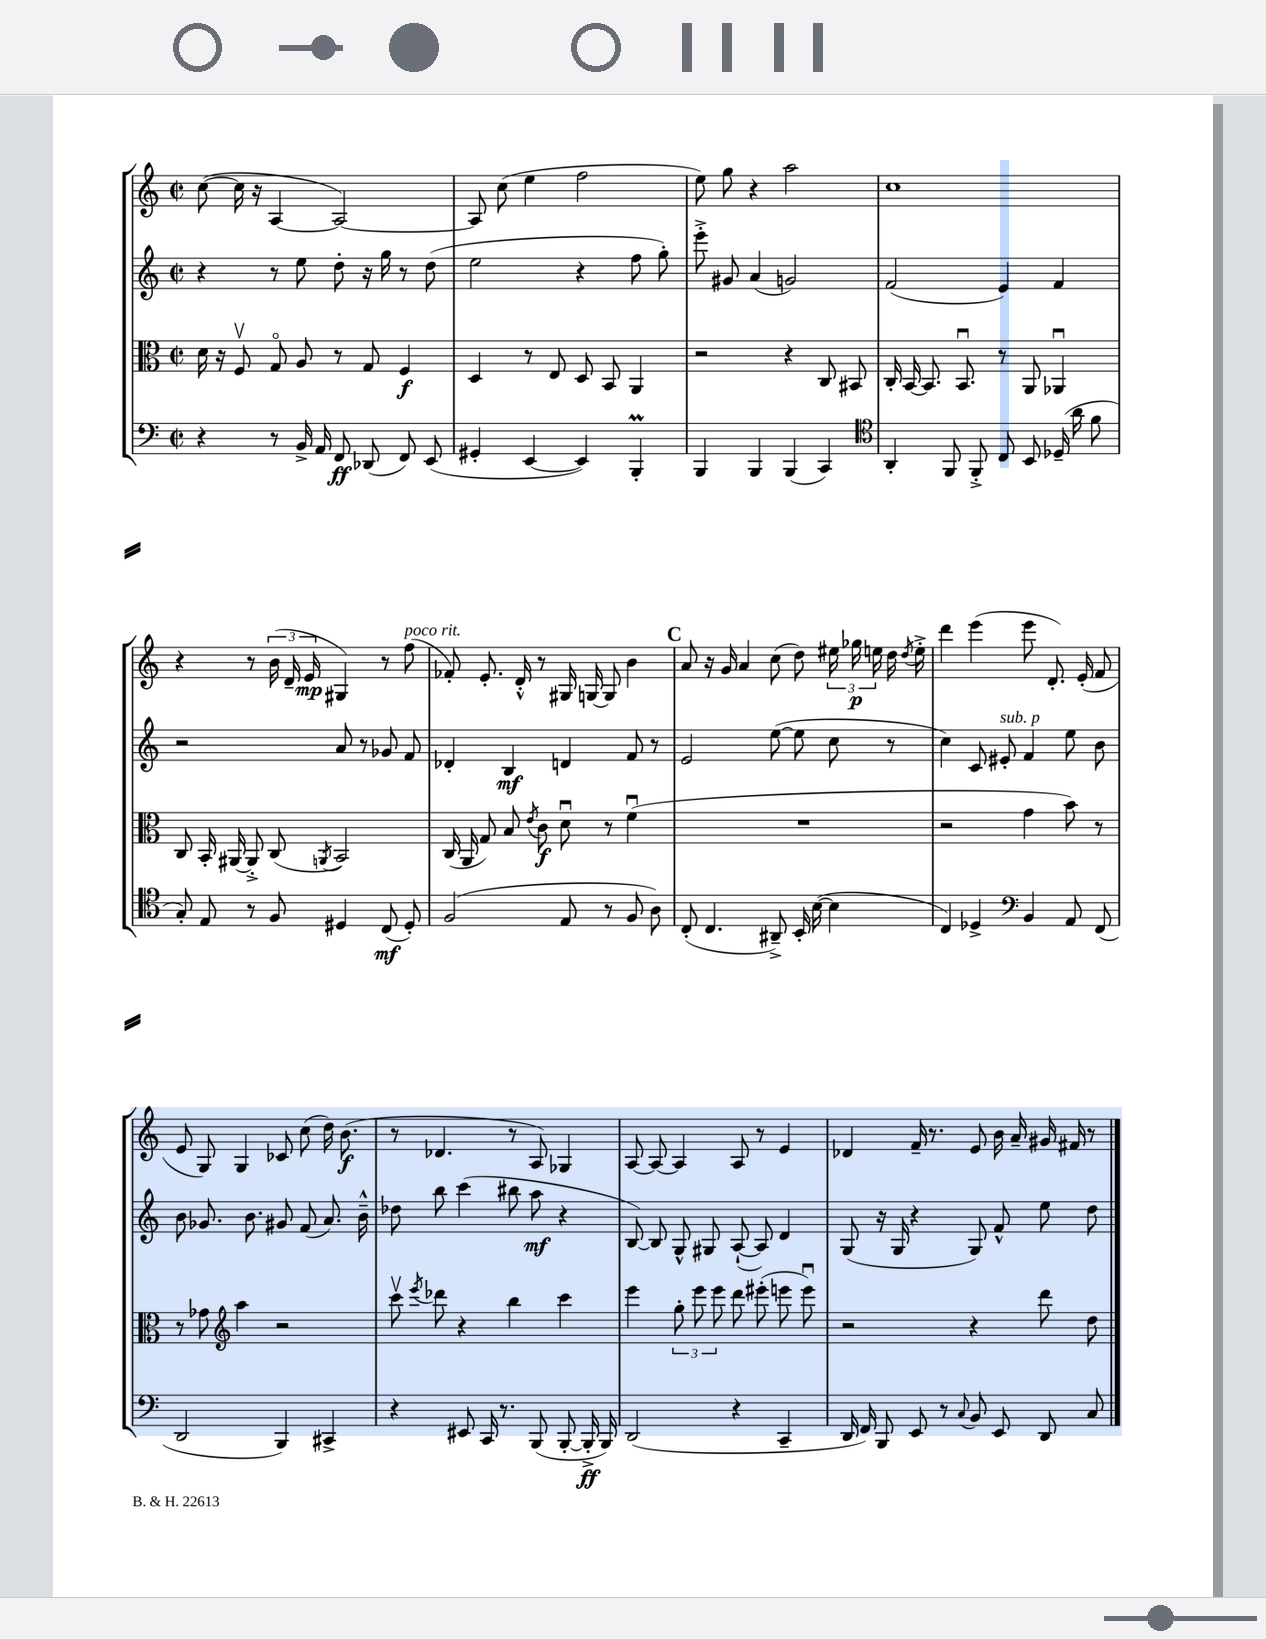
<<
\new StaffGroup <<
\new Staff = "s0" {
    \clef treble \key c \major \defaultTimeSignature \time 2/2
    \autoBeamOff c''8~( c''16 r16 a4~ a2~) |
    a8 c''8( e''4 f''2 |
    e''8) g''8 r4 a''2 |
    c''1 |
    r4 r8 \tuplet 3/2 { b'16( d'16-- e'16\mp } gis4) r8 f''8^\markup { \italic "poco rit." }( |
    fes'8-.) e'8.-. d'16-.-^ r8 gis16 g16~ g8 b'4 |
    \mark \markup { \bold "C" } a'8 r16 g'16 a'4 c''8( d''8) \tuplet 3/2 { eis''16 ges''16\p e''16 } d''16 \acciaccatura { d''8 } e''16-.-> |
    d'''4 e'''4( e'''8 d'8.-.) e'16-.( f'8 |
    e'8 g8) g4 ces'8 c''8( d''16) b'8.\f( |
    r8 des'4. r8 a8) ges4 |
    a8~ a8~ a4 a8 r8 e'4 |
    des'4 f'16-- r8. e'8 b'16 a'16-- gis'16 fis'16 r8 \bar "|." |
}
\new Staff = "s1" {
    \clef treble \key c \major \defaultTimeSignature \time 2/2
    \autoBeamOff r4 r8 e''8 d''8-. r16 g''16 r8 d''8( |
    e''2 r4 f''8 g''8-.) |
    e'''8-.-> gis'8 a'4( g'2) |
    f'2( e'4) f'4 |
    r2 a'8 r8 ges'8 f'8 |
    des'4-. b4\mf d'4 f'8 r8 |
    \mark \markup { \bold "C" } e'2 e''8~( e''8 c''8 r8 |
    c''4) c'8 eis'8-.^\markup { \italic "sub. p" } f'4 e''8 b'8 |
    b'8 ges'8. b'8. gis'8 f'8( a'8.) b'16---^ |
    des''8 b''8 c'''4( bis''8 a''8\mf r4 |
    b8~) b8 g8-^ gis8 a8~-!( a8) d'4 |
    g8( r16 g16 r4 g8) f'8-^ e''8 d''8 \bar "|." |
}
\new Staff = "s2" {
    \clef alto \key c \major \defaultTimeSignature \time 2/2
    \autoBeamOff d'16 r16 f8\upbow g8\flageolet a8 r8 g8 f4\f |
    d4 r8 e8 d8 b,8 a,4 |
    r2 r4 c8 bis,8 |
    c16-. b,16~ b,8. b,8.\downbow r8 a,8 aes,4\downbow |
    c8 b,16-. ais,16~ ais,8-.-> c8( \acciaccatura { a,8 } b,2) |
    c16( a,16 g8) b8 \acciaccatura { e'8 } c'8\f d'8\downbow r8 f'4\downbow( |
    \mark \markup { \bold "C" } R1 |
    r2 g'4 b'8) r8 |
    r8 ges'8 \clef treble a''4 r2 |
    c'''8\upbow \acciaccatura { e'''8 } des'''8 r4 b''4 c'''4 |
    e'''4 \tuplet 3/2 { g''8-. e'''8 e'''8 } d'''8 eis'''8-.( e'''8 e'''8\downbow) |
    r2 r4 d'''8 d''8 \bar "|." |
}
\new Staff = "s3" {
    \clef bass \key c \major \defaultTimeSignature \time 2/2
    \autoBeamOff r4 r8 b,16-> a,16 f,8\ff des,8( f,8) e,8( |
    gis,4-. e,4~ e,4) b,,4-.\prall |
    b,,4 b,,4 b,,4( c,4) |
    \clef tenor a,4-. f,8 f,8-.-> c8 b,8 des16--( a'16 f'8 |
    g8-.) e8 r8 f8 dis4 c8\mf( dis8-.) |
    f2( e8 r8 f8 a8) |
    \mark \markup { \bold "C" } c8-.( c4. ais,8--->) b,16-. b16~( b4 |
    c4) des4-> \clef bass b,4 a,8 f,8( |
    d,2 b,,4) cis,4-> |
    r4 eis,8 c,16 r8. b,,8( b,,8~-. b,,16-.->\ff b,,16) |
    d,2( r4 c,4-- |
    d,16 f,16) b,,8 e,8 r8 \appoggiatura { c8 } b,8 e,8 d,8 c8 \bar "|." |
}
>>
>>
\layout { \context { \Score \remove "Bar_number_engraver" } }
